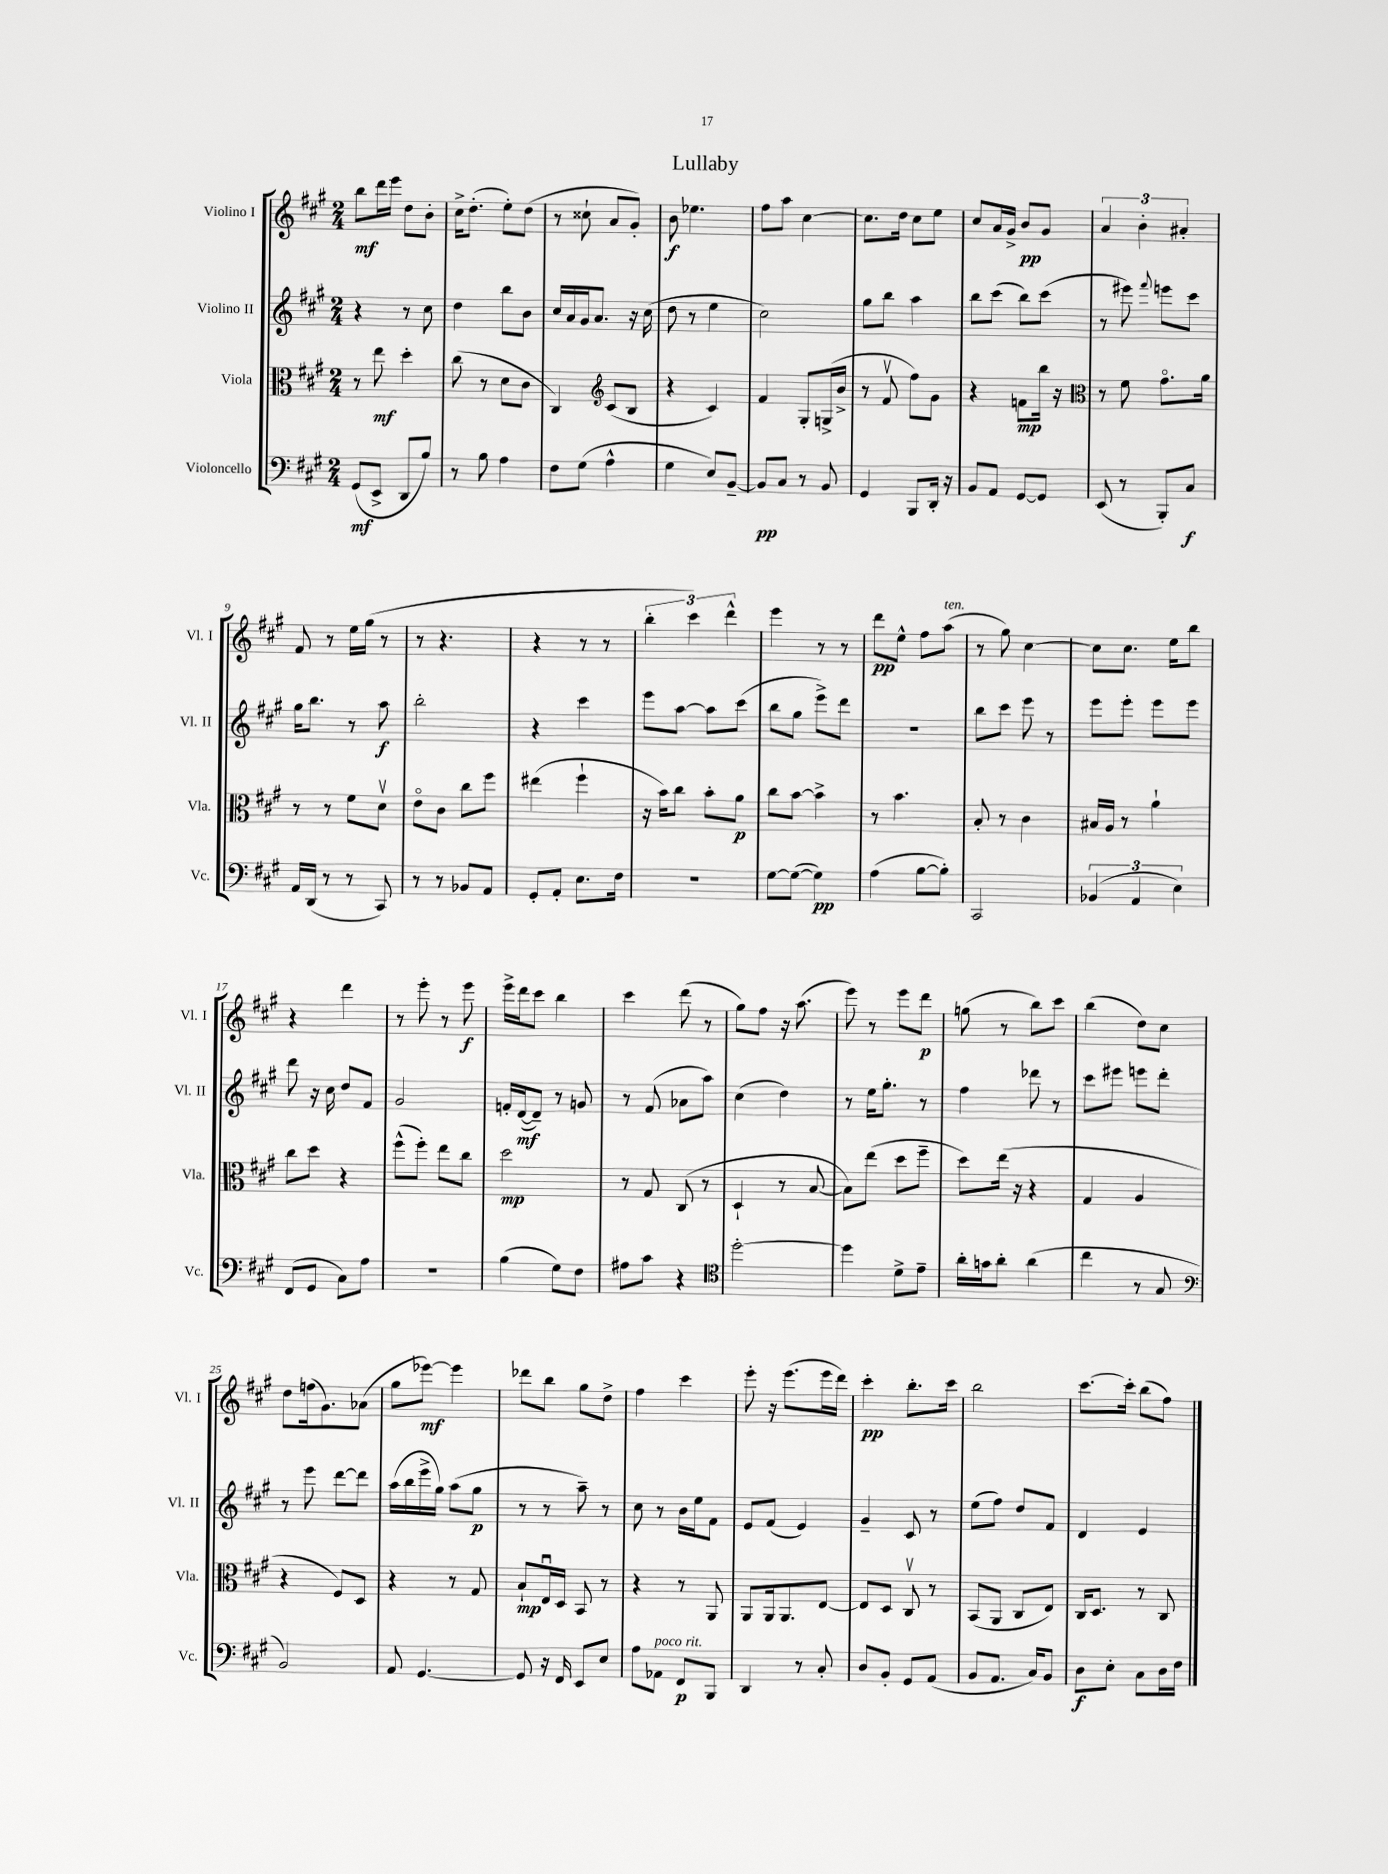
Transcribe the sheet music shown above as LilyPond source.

\header { title = "Lullaby" }
<<
\new StaffGroup <<
\new Staff = "s0" \with { instrumentName = "Violino I" shortInstrumentName = "Vl. I" } {
    \clef treble \key a \major \numericTimeSignature \time 2/4
    b''8\mf d'''16 e'''16 d''8 b'8-. |
    cis''16-> d''8.-.( e''8-.) d''8( |
    r8 cisis''8-! a'8 gis'8-.) |
    b'8\f ees''4. |
    fis''8 a''8 cis''4~ |
    cis''8. d''16 cis''8 e''8 |
    cis''8 a'16 gis'16-> b'8\pp gis'8 |
    \tuplet 3/2 { a'4 b'4-. ais'4-. } |
    fis'8 r8 e''16 gis''16( r8 |
    r8 r4. |
    r4 r8 r8 |
    \tuplet 3/2 { b''4-. cis'''4) d'''4-^ } |
    e'''4 r8 r8 |
    d'''8\pp e''8-^ fis''8 a''8^\markup { \italic "ten." }( |
    r8 gis''8) cis''4~ |
    cis''8 cis''8. e''16 b''8 |
    r4 d'''4 |
    r8 e'''8-. r8 e'''8\f |
    e'''16-> d'''16 cis'''8 b''4 |
    cis'''4 d'''8( r8 |
    gis''8) fis''8 r16 a''8.( |
    e'''8) r8 e'''8 d'''8\p |
    g''8( r8 b''8) cis'''8 |
    b''4( d''8) cis''8 |
    d''8 f''16( gis'8.) aes'8( |
    gis''8 ees'''8~\mf) ees'''4 |
    des'''8 b''8 gis''8 d''8-> |
    fis''4 cis'''4 |
    e'''8-. r16 e'''8.( e'''16 d'''16) |
    cis'''4-.\pp b''8.-. cis'''16 |
    b''2 |
    cis'''8.~ cis'''16-. b''8( fis''8) \bar "|." |
}
\new Staff = "s1" \with { instrumentName = "Violino II" shortInstrumentName = "Vl. II" } {
    \clef treble \key a \major \numericTimeSignature \time 2/4
    r4 r8 cis''8 |
    d''4 b''8 b'8 |
    cis''16 a'16 gis'16 a'8. r16 cis''16( |
    d''8 r8 e''4 |
    cis''2) |
    gis''8 b''8 a''4 |
    b''8 cis'''8( b''8) cis'''8( |
    r8 eis'''8) \appoggiatura { fis'''8 } e'''8 cis'''8 |
    gis''16 b''8. r8 a''8\f |
    b''2-. |
    r4 cis'''4 |
    e'''8 a''8~ a''8 cis'''8( |
    b''8 gis''8 e'''8->) d'''8 |
    r2 |
    b''8 cis'''8 e'''8 r8 |
    e'''8 e'''8-. e'''8 e'''8 |
    d'''8 r16 cis''16 d''8 fis'8 |
    gis'2 |
    f'16-. d'16~\mf( d'8--) r8 g'8 |
    r8 fis'8( aes'8 a''8) |
    cis''4( d''4) |
    r8 e''16 gis''8.-. r8 |
    fis''4 des'''8 r8 |
    cis'''8 eis'''8 e'''8 d'''8-. |
    r8 e'''8 d'''8~ d'''8 |
    a''16( b''16 e'''16-> gis''16) a''8( gis''8\p |
    r8 r8 a''8--) r8 |
    cis''8 r8 b'16 e''16 fis'8 |
    e'8 fis'8( e'4) |
    gis'4-- cis'8 r8 |
    e''8( fis''8) d''8 fis'8 |
    d'4 e'4 \bar "|." |
}
\new Staff = "s2" \with { instrumentName = "Viola" shortInstrumentName = "Vla." } {
    \clef alto \key a \major \numericTimeSignature \time 2/4
    r8 e''8\mf d''4-. |
    cis''8( r8 d'8 cis'8 |
    cis4) \clef treble cis'8( b8 |
    r4 cis'4) |
    fis'4 gis8-. g16->( b'16-> |
    r8 fis'8\upbow fis''8) gis'8 |
    r4 f'8\mp b''16 r16 |
    \clef alto r8 fis'8 gis'8.\flageolet a'16 |
    r8 r8 fis'8 d'8\upbow |
    e'8\flageolet cis'8 cis''8 fis''8 |
    eis''4( fis''4-! |
    r16 b'16) cis''8 b'8-. a'8\p |
    cis''8 b'8~ b'4-> |
    r8 b'4. |
    b8-. r8 cis'4 |
    bis16 a16 r8 a'4-! |
    cis''8 d''8 r4 |
    fis''8-^( fis''8-.) e''8 cis''8 |
    d''2\mp |
    r8 gis8 cis8( r8 |
    d4-! r8 b8~ |
    b8) e''8( d''8 fis''8-- |
    d''8) e''16( r16 r4 |
    gis4 a4 |
    r4 fis8) d8 |
    r4 r8 gis8 |
    b8-!\mp e16\downbow d16 b,8 r8 |
    r4 r8 a,8 |
    a,8 a,16 a,8. e8~ |
    e8 d8 cis8\upbow r8 |
    b,8( a,8 cis8 e8) |
    cis16 d8. r8 cis8 \bar "|." |
}
\new Staff = "s3" \with { instrumentName = "Violoncello" shortInstrumentName = "Vc." } {
    \clef bass \key a \major \numericTimeSignature \time 2/4
    gis,8\mf( e,8-> d,8 b8) |
    r8 b8 a4 |
    fis8 gis8( a4-^ |
    gis4 e8) b,8~-- |
    b,8\pp cis8 r8 b,8 |
    gis,4 b,,8 d,16-. r16 |
    b,8 a,8 gis,8~ gis,8 |
    e,8( r8 b,,8-.) cis8\f |
    a,16 d,16( r8 r8 cis,8) |
    r8 r8 bes,8 a,8 |
    gis,8-. a,8-. e8. fis16 |
    r2 |
    gis8~ gis8~( gis4\pp) |
    a4( b8~ b8-.) |
    cis,2 |
    \tuplet 3/2 { bes,4( a,4 e4) } |
    fis,8( gis,8 cis8) a8 |
    R2 |
    b4( gis8) fis8 |
    ais8 cis'8 r4 |
    \clef tenor d''2~-. |
    d''4 d'8-> e'8-- |
    a'16-. g'16 a'8-. a'4( |
    cis''4 r8 gis8 |
    \clef bass b,2) |
    a,8 gis,4.~ |
    gis,8 r16 fis,16 e,8 e8 |
    a8 aes,8^\markup { \italic "poco rit." } fis,8\p b,,8 |
    d,4 r8 cis8-. |
    d8 b,8-. gis,8 a,8( |
    b,8 a,8. cis16) b,8 |
    d8\f e8-. cis8 d16 fis16 \bar "|." |
}
>>
>>
